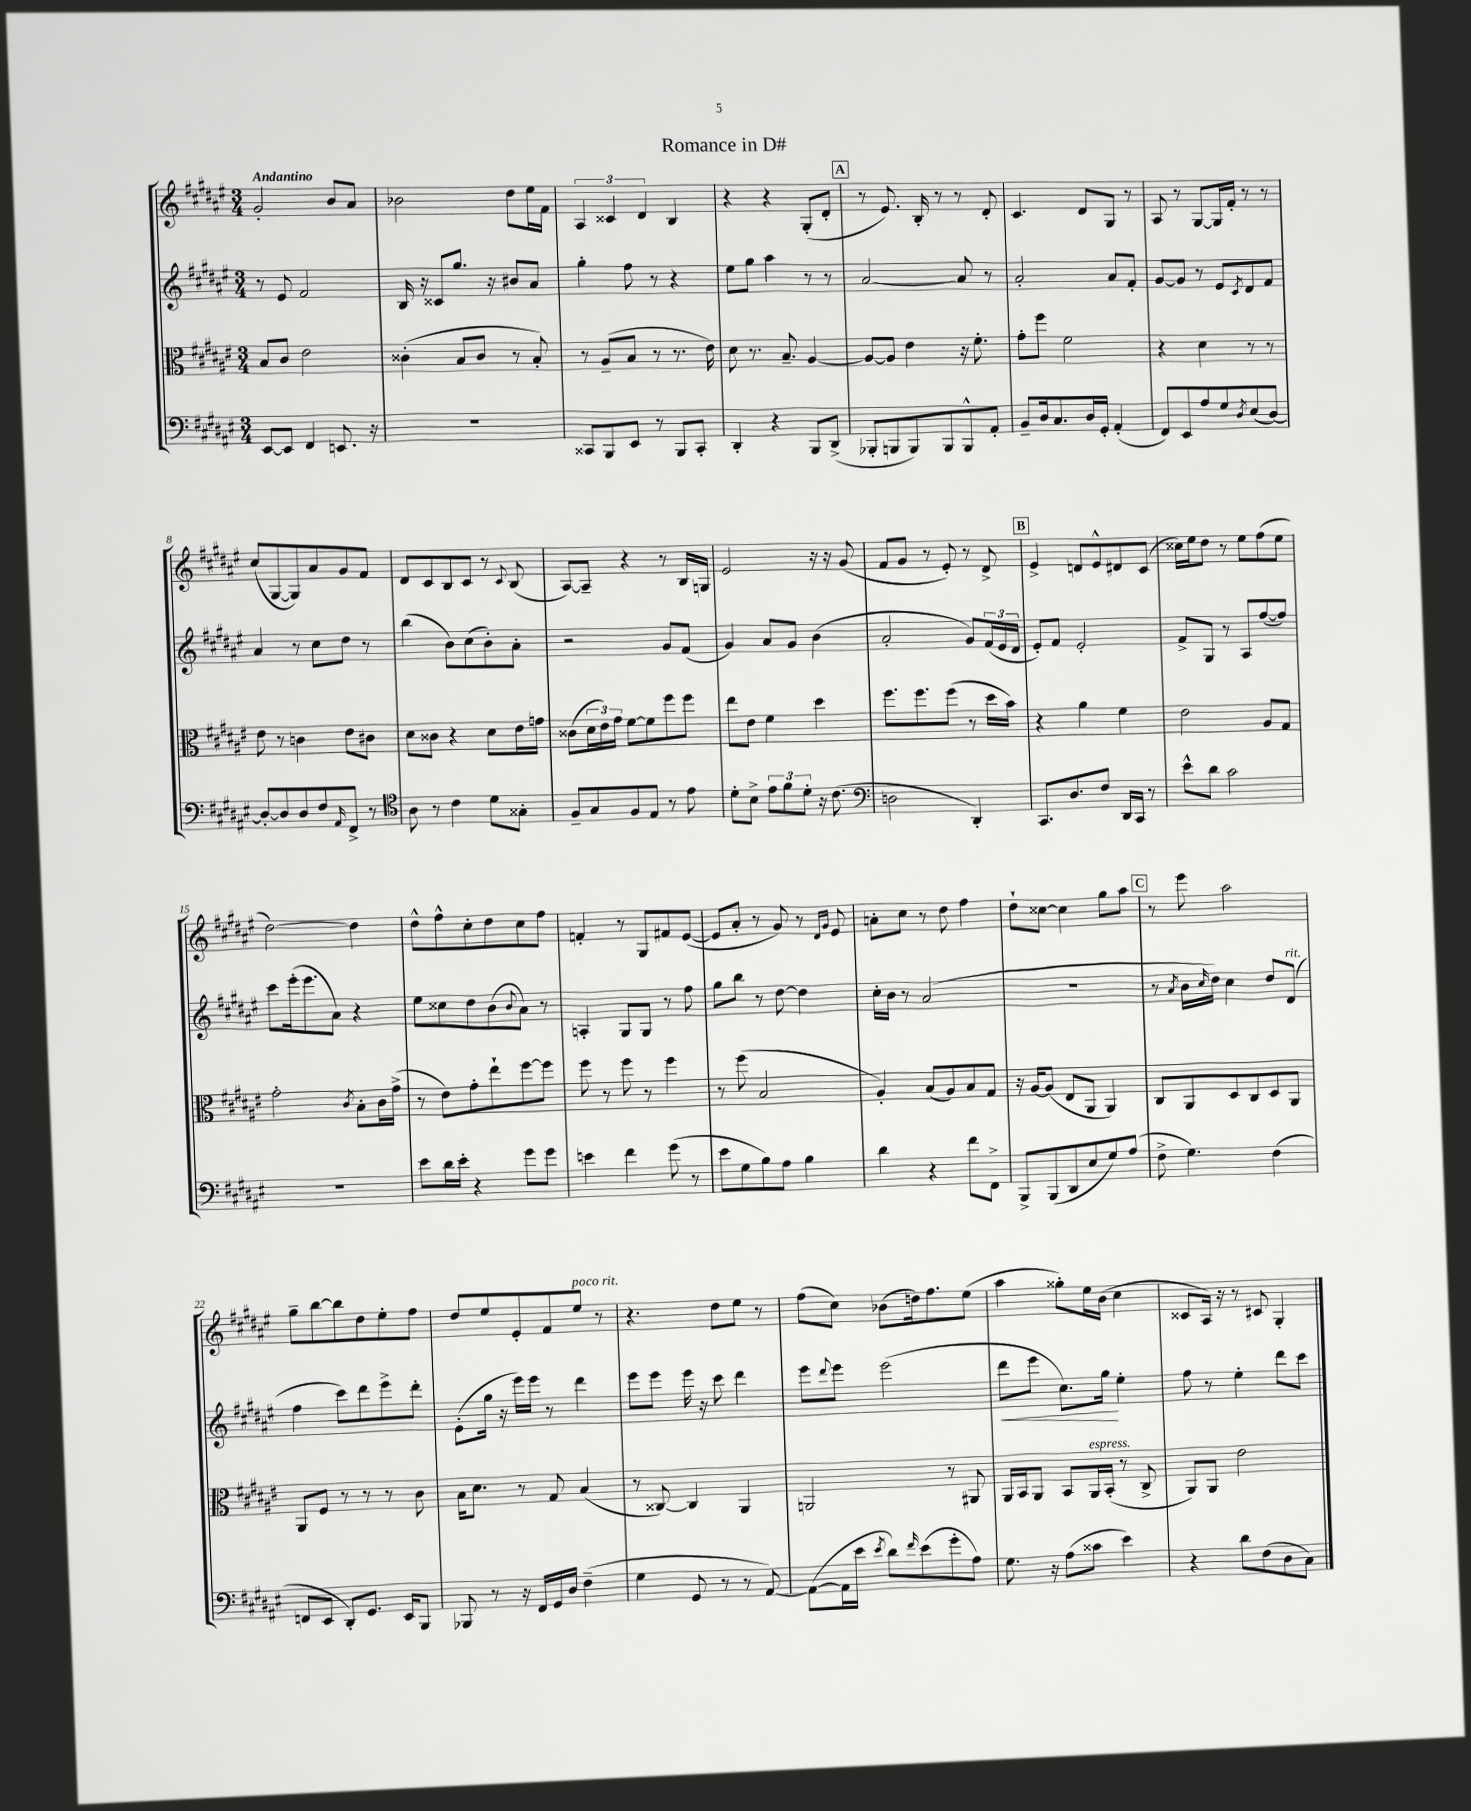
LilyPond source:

\header { title = "Romance in D#" }
<<
\new StaffGroup <<
\new Staff = "s0" {
    \clef treble \key fis \major \numericTimeSignature \time 3/4 \tempo "Andantino"
    gis'2-. b'8 ais'8 |
    bes'2 dis''8 eis''16 fis'16 |
    \tuplet 3/2 { ais4 cisis'4 dis'4 } b4 |
    r4 r4 gis8-.( dis'8-. |
    \mark \markup { \box "A" } r8 eis'8.) b16-. r8 r8 dis'8-. |
    cis'4. dis'8 gis8 r8 |
    ais8 r8 gis8~ gis16 fis'16-. r8 r8 |
    cis''8( gis8~ gis8) ais'8 gis'8 fis'8 |
    dis'8 cis'8 b8 cis'8 r8 \appoggiatura { cis'8 } b8( |
    ais8~) ais8-- r4 r8 b16 g16 |
    eis'2 r16 r16 gis'8( |
    fis'8 gis'8 r8 eis'8-.) r8 dis'8-> |
    \mark \markup { \box "B" } eis'4-> d'8 eis'8-^ dis'8 cis'8( |
    cisis''16) eis''16 dis''8 r8 eis''8 fis''8( eis''8 |
    dis''2~) dis''4 |
    dis''8-^ fis''8-^ cis''8-. dis''8 cis''8 fis''8 |
    f'4-. r8 gis8 fis'8 eis'8~( |
    eis'8 ais'8-. r8 gis'8) r8 \grace { dis'16 gis'16 } eis'8 |
    a'8-. cis''8 r8 dis''8 fis''4 |
    dis''8-! cisis''8~ cisis''4 gis''8 ais''8 |
    \mark \markup { \box "C" } r8 eis'''8 ais''2 |
    gis''8-- b''8~ b''8 dis''8 eis''8-. fis''8 |
    dis''8 eis''8 eis'8-. fis'8 eis''8^\markup { \italic "poco rit." } r8 |
    r4. dis''8 eis''8 r8 |
    fis''8( cis''8) bes'8( d''16) fis''8. eis''8( |
    ais''4 gisis''8-.) eis''16 b'16( cis''4 |
    cisis'8 ais16) r16 r8 cis'8 gis4-. \bar "|." |
}
\new Staff = "s1" {
    \clef treble \key fis \major \numericTimeSignature \time 3/4
    r8 eis'8 fis'2 |
    b16 r16 cisis'8 gis''8. r16 bis'8 ais'8 |
    gis''4-. fis''8 r8 r4 |
    eis''8 gis''8 ais''4 r8 r8 |
    \mark \markup { \box "A" } ais'2~ ais'8 r8 |
    ais'2-. ais'8 fis'8-. |
    gis'8~ gis'8 r8 eis'8 \acciaccatura { cis'8 } dis'8 fis'8 |
    ais'4 r8 cis''8 dis''8 r8 |
    b''4( b'8) cis''8( b'8-.) ais'8-. |
    r2 gis'8 fis'8( |
    gis'4) ais'8 gis'8 b'4( |
    ais'2-. gis'8) \tuplet 3/2 { fis'16( eis'16 dis'16 } |
    \mark \markup { \box "B" } eis'8-.) fis'8 eis'2-. |
    fis'8-> gis8 r8 ais8 fis''8~( fis''8) |
    cis'''8 eis'''16-.( eis'''8. ais'8) r4 |
    eis''8 cisis''8 dis''8 b'8( \appoggiatura { b'8 } ais'8) r8 |
    a4-. gis8 gis8 r8 fis''8 |
    gis''8 b''8 r8 dis''8~ dis''4 |
    cis''16-. b'16 r8 ais'2( |
    R2. |
    \mark \markup { \box "C" } r8 \acciaccatura { ais'8 } b'16 \grace { cis''16 } dis''16) cis''4 dis''8 dis'8^\markup { \italic "rit." }( |
    fis''4 cis'''8) dis'''8 eis'''8-> dis'''8-. |
    eis'8-.( gis''16 r16 eis'''16) eis'''16 r8 dis'''4 |
    eis'''8 eis'''8 eis'''16 r16 cis'''8 dis'''4 |
    eis'''8 \appoggiatura { dis'''8 } eis'''8 eis'''2( |
    dis'''8\< eis'''8 cis''8.) gis''16\! eis''4-. |
    fis''8 r8 eis''4-. dis'''8 cis'''8 \bar "|." |
}
\new Staff = "s2" {
    \clef alto \key fis \major \numericTimeSignature \time 3/4
    b8 cis'8 eis'2 |
    cisis'4-.( b8 cisis'8 r8 b8-.) |
    r8 ais8--( b8 r8 r8. eis'16) |
    dis'8 r8. b8.-- ais4~ |
    \mark \markup { \box "A" } ais8~ ais8 eis'4 r16 fis'8.-. |
    gis'8-. fis''8 fis'2 |
    r4 dis'4 r8 r8 |
    eis'8 r8 c'4 eis'8 cis'8 |
    dis'8 cisis'8 r4 dis'8 eis'16 g'16 |
    cisis'8( \tuplet 3/2 { dis'16 eis'16) gis'16 } fis'8~ fis'8 fis''8 fis''8 |
    eis''8 eis'8 fis'4 dis''4 |
    fis''8. fis''8. fis''8( r8 dis''16 b'16) |
    \mark \markup { \box "B" } r4 ais'4 fis'4 |
    eis'2 ais8 gis8 |
    gis'2-. \acciaccatura { cis'8 } b8-. cis'16 gis'16->( |
    r8 eis'8) gis'8-. eis''8-! fis''8~ fis''8 |
    fis''8 r8 fis''8 r8 fis''4 |
    r8 fis''8( b2 |
    ais4-.) b8( ais8) b8 gis8 |
    r16 ais16~ ais8( eis8 ais,8 ais,4) |
    \mark \markup { \box "C" } cis8 ais,8 dis8 cis8 dis8 ais,8 |
    ais,8 fis8 r8 r8 r8 cis'8 |
    b16 dis'8. r8 gis8 b4( |
    r8 cisis8~) cisis4 ais,4 |
    a,2 r8 ais,8 |
    ais,16 b,16 ais,8 b,8 ais,16^\markup { \italic "espress." } b,16-.( r8 cis8-> |
    ais,8) ais,8 eis'2 \bar "|." |
}
\new Staff = "s3" {
    \clef bass \key fis \major \numericTimeSignature \time 3/4
    eis,8~ eis,8 fis,4 e,8. r16 |
    R2. |
    cisis,8 b,,8 eis,8 r8 b,,8 cisis,8-. |
    dis,4-. r4 b,,8 dis,8->( |
    \mark \markup { \box "A" } bes,,8-. b,,8 b,,8) b,,8 b,,8-^ ais,8-. |
    b,8-- dis16 cis8. dis16 gis,16-. ais,4-.( |
    fis,8) eis,8 ais8 gis8 \acciaccatura { dis8 } eis8( dis8~) |
    dis8~-. dis8 dis8 fis8 \grace { ais,16 } fis,8-> r8 |
    \clef tenor ais8 r8 cis'4 dis'8 gisis8-. |
    fis8-- gis8 fis8 eis8 r8 eis'8 |
    dis'8-. b8-> \tuplet 3/2 { eis'8 fis'8 dis'8-. } r16 cis'8.( |
    \clef bass d2 dis,4-.) |
    \mark \markup { \box "B" } cis,8. dis8. fis8 dis,16 cis,16 r8 |
    eis'8-^ dis'8 cis'2 |
    R2. |
    eis'8 dis'16 eis'16-. r4 gis'8 gis'8 |
    e'4 fis'4 gis'8( r8 |
    eis'8 gis8 b8) ais8 b4 |
    dis'4 r4 fis'8 fis,8-> |
    b,,8-> b,,8( dis,8 eis8 gis8) ais8( |
    \mark \markup { \box "C" } fis8-> gis4.) fis4( |
    f,8 eis,8 dis,8-.) gis,8. eis,16 b,,8 |
    bes,,8 r8 r16 fis,16 gis,16 dis16 fis4--( |
    gis4 gis,8 r8 r8 ais,8~) |
    ais,8~( ais,16 eis'16 \acciaccatura { eis'8 } dis'8) \grace { fis'16 } eis'8( gis'8-. ais8) |
    gis8. r16 ais8( cisis'8 eis'4) |
    r4 dis'8 fis8( dis8 cis8) \bar "|." |
}
>>
>>
